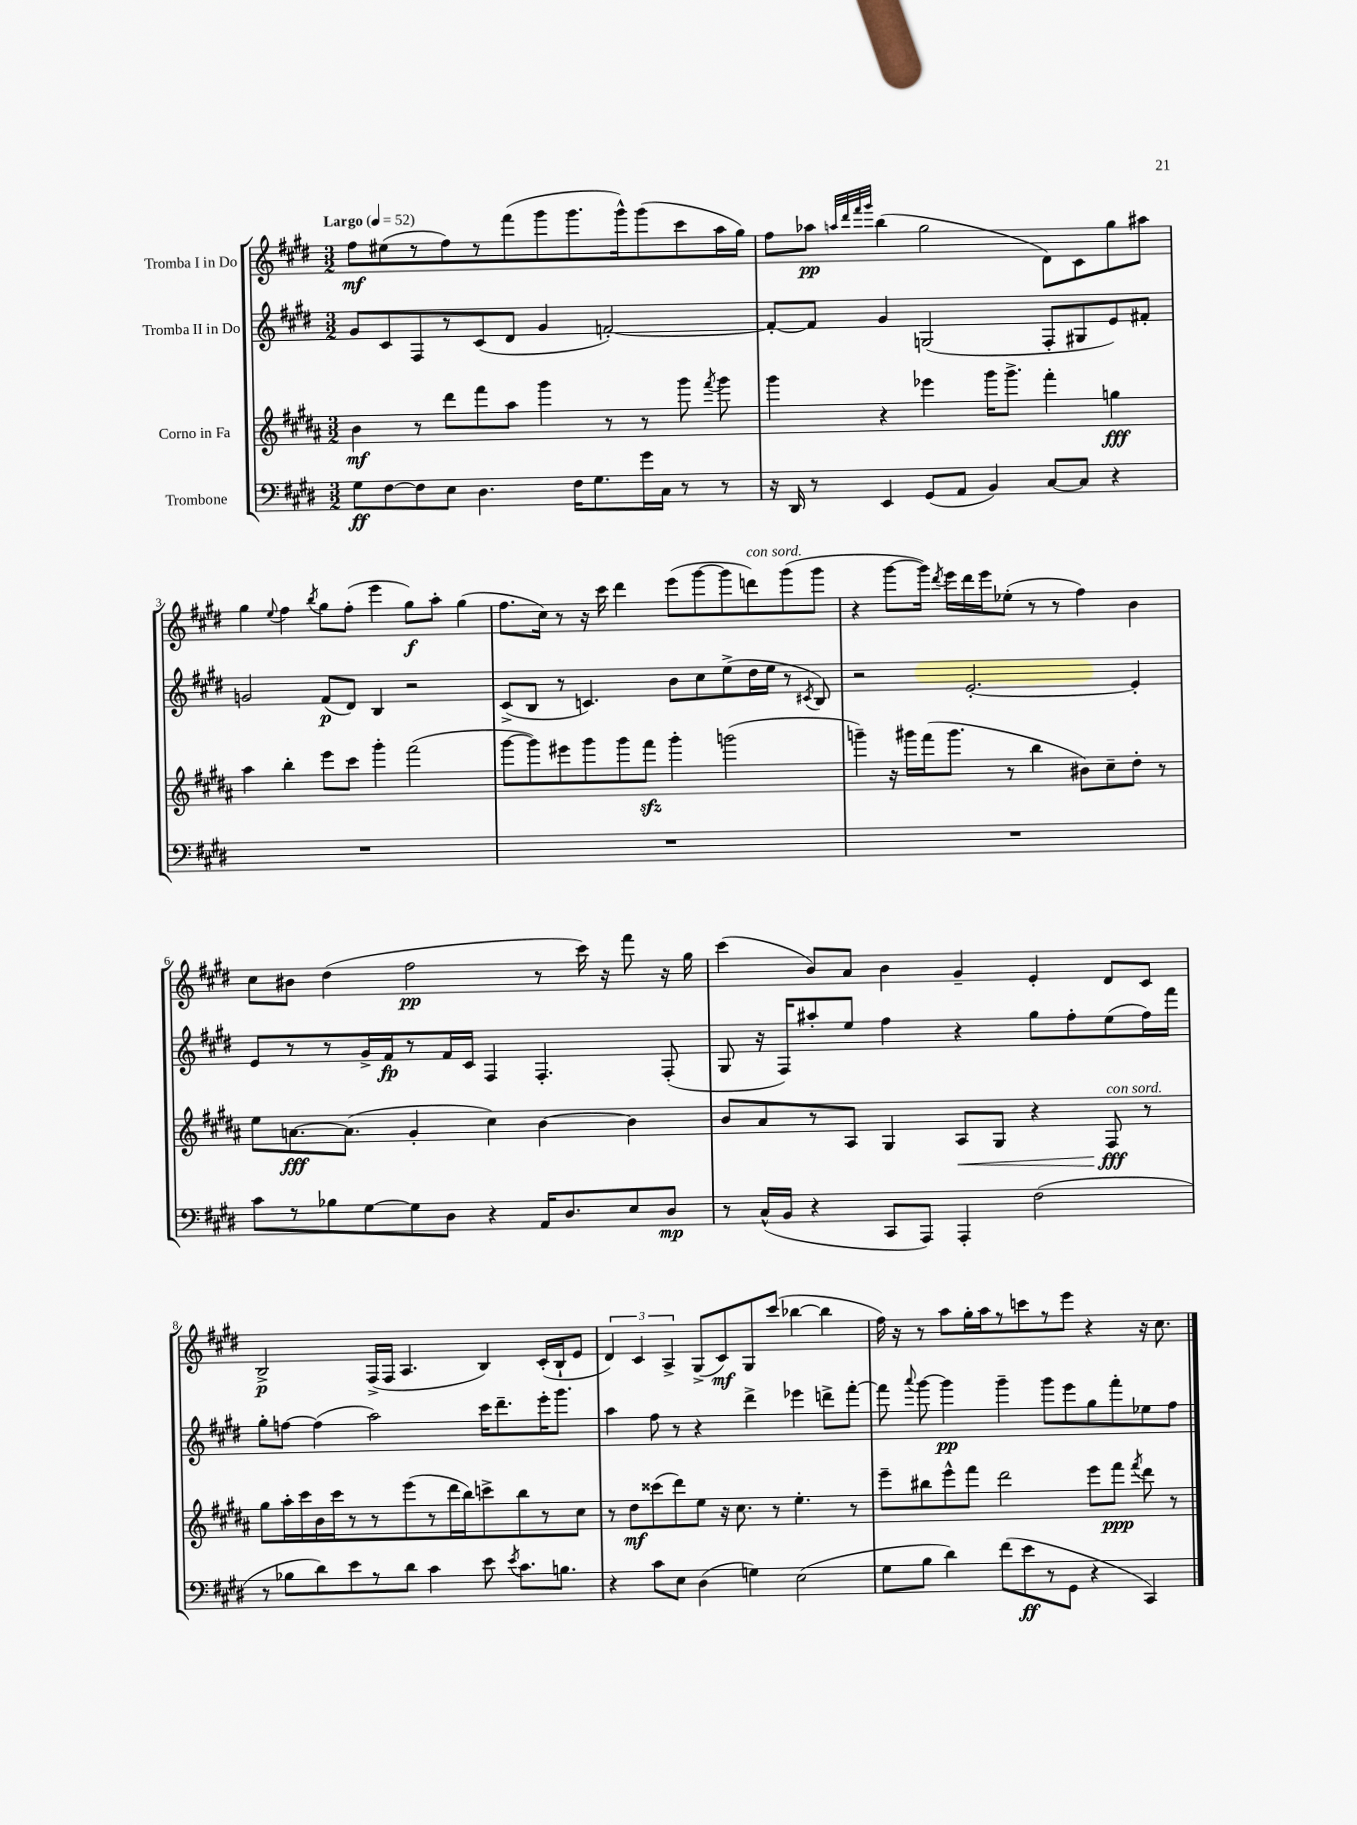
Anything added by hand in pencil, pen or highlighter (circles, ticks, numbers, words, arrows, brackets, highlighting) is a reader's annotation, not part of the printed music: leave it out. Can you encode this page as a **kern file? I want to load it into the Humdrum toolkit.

**kern	**kern	**kern	**kern
*staff4	*staff3	*staff2	*staff1
*clefF4	*clefG2	*clefG2	*clefG2
*k[f#c#g#d#]	*k[f#c#g#d#a#]	*k[f#c#g#d#]	*k[f#c#g#d#]
*M3/2	*M3/2	*M3/2	*M3/2
*MM52	*MM52	*MM52	*MM52
8G#	4b	8g#	8ff#
[8F#	.	8c#	(8ee#
8F#]	8r	8F#	8r
8E	8ddd#	8r	8ff#)
4.D#	8fff#	(8c#	8r
.	8aa#	8d#	(8fff#
.	4ggg#	4g#	8ggg#
16F#	.	.	8.ggg#
8.G#	.	.	.
.	8r	[2f')	.
.	.	.	16ggg#^^)
16g#	8r	.	(8ggg#
16C#	.	.	.
8r	8ggg#	.	8ccc#
.	8qfff#	.	.
8r	8ggg#	.	16aa
.	.	.	16gg#)
=	=	=	=
16r	4ggg#	8f'_	8ff#
16DD#	.	.	.
8r	.	8f]	8aa-
.	.	.	32qqaa
.	.	.	32qqddd#
.	.	.	32qqfff#
.	.	.	32qqggg#
4EE	4r	4g#	(4bb
(8GG#	4eee-	(2G	2gg#
8AA	.	.	.
4BB)	16ggg#	.	.
.	8.ggg#^	.	.
[8C#	4fff#'	8F#'	8d#)
8C#]	.	8G#	8c#
4r	4gg	8e)	8gg#
.	.	8f#'	8aa#
=	=	=	=
1.r	4aa#	2g	4gg#
.	.	.	8qqee
.	4bb'	.	4ff#
.	.	.	8qbb
.	8eee	(8f#	8gg#
.	8ccc#	8d#)	(8ff#'
.	4ggg#'	4B	4eee
.	(2fff#	2r	8gg#)
.	.	.	8aa'
.	.	.	(4gg#
=	=	=	=
1.r	[8ggg#	(8c#^	8.ff#
.	8ggg#])	8B	.
.	.	.	16cc#)
.	8eee#	8r	8r
.	8ggg#	4.c)	16r
.	.	.	16ccc#
.	8ggg#	.	4ddd#
.	8fff#	.	.
.	4ggg#'	8b	(8eee
.	.	8cc#	[8ggg#
.	(2ggg	(8ee^	8ggg#]
.	.	16dd#	8ddd)
.	.	16ee	.
.	.	8r	(8ggg#
.	.	8qc#	.
.	.	8B)	8ggg#
=	=	=	=
1.r	4ggg~)	2r	4r
.	16r	.	[8ggg#
.	16ggg#	.	.
.	(16fff#	.	16ggg#])
.	.	.	8qddd#
.	8.ggg#	.	16eee
.	.	[2.e'	16ddd#
.	.	.	16eee
.	8r	.	(8ee-'
.	4bb	.	8r
.	.	.	8r
.	8b#)	.	4ff#)
.	8cc#~	.	.
.	8dd#'	4e']	4b
.	8r	.	.
=	=	=	=
8c#	8ee	8e	8cc#
8r	[8.a	8r	8b#
8B-	.	8r	(4dd#
.	(8.a]	.	.
[8G#	.	16g#^	.
.	.	16f#	.
8G#]	4g#'	8r	2ff#
8D#	.	16f#	.
.	.	16c#	.
4r	4cc#)	4F#	.
16AA	[4b	4.F#'	8r
8.D#	.	.	.
.	.	.	16ccc#)
.	.	.	16r
8E	4b]	.	8fff#
8D#	.	(8F#'	16r
.	.	.	16gg#
=	=	=	=
8r	8b	8G#	(4ccc#
(16C#^^	8a#	16r	.
16BB	.	16F#)	.
4r	8r	8aa#'	8b)
.	8A#	8ee	8a
8CC#	4G#	4ff#	4b
8AAA)	.	.	.
4AAA'	8A#	4r	4g#~
.	8G#	.	.
(2F#	4r	8gg#	4e'
.	.	8ff#'	.
.	8F#	(8ee	8d#
.	8r	16ff#)	8c#
.	.	16fff#	.
=	=	=	=
8r	8gg#	8gg#'	2B^
8B-	16aa#'	[8ff	.
.	16ccc#	.	.
8d#)	16b	(4ff]	.
.	16ccc#	.	.
8e	8r	.	.
8r	8r	2aa)	(16F#^
.	.	.	16F#
8d#	(8eee	.	4.A
4c#	8r	.	.
.	16ddd#	.	.
.	16bb)	.	.
8e	8ccc^	16ccc#	4B)
.	.	8.ddd#~	.
8qe	.	.	.
8.c#	8bb	.	.
.	8r	16eee'	(16c#'
8.B	.	8.ggg#	16B`
.	8cc#	.	8e
=	=	=	=
4r	8r	4aa	6d#)
.	8dd#	.	.
.	.	.	6c#
8c#	(8ccc##	8ff#	.
.	.	.	6A^
8E	8ddd#)	8r	.
(4D#	8ee	4r	(8G#^
.	16r	.	8c#)
.	8.cc#	.	.
4G)	.	4ddd#^	8G#
.	8r	.	(8ccc#
(2E	4.ee'	4eee-	[4bb-
.	.	8ddd^	4bb-]
.	8r	[8fff#'	.
=	=	=	=
8G#	8eee~	8fff#]	16ff#)
.	.	.	16r
.	.	8qqaaa	.
8B	8bb#	[8ggg#	8r
4d#)	8eee^^	4ggg#]	8aa
.	8fff#	.	16gg#'
.	.	.	16aa
(8f#	2ddd#	4ggg#~	8r
8e	.	.	8ccc
8r	.	8ggg#	8r
8GG#	.	8eee	8eee
4r	8eee	8gg#	4r
.	8fff#	8fff#'	.
.	8qfff#	.	.
4CC#)	8ddd#	8ee-	16r
.	.	.	8.cc#
.	8r	8ff#	.
==	==	==	==
*-	*-	*-	*-
